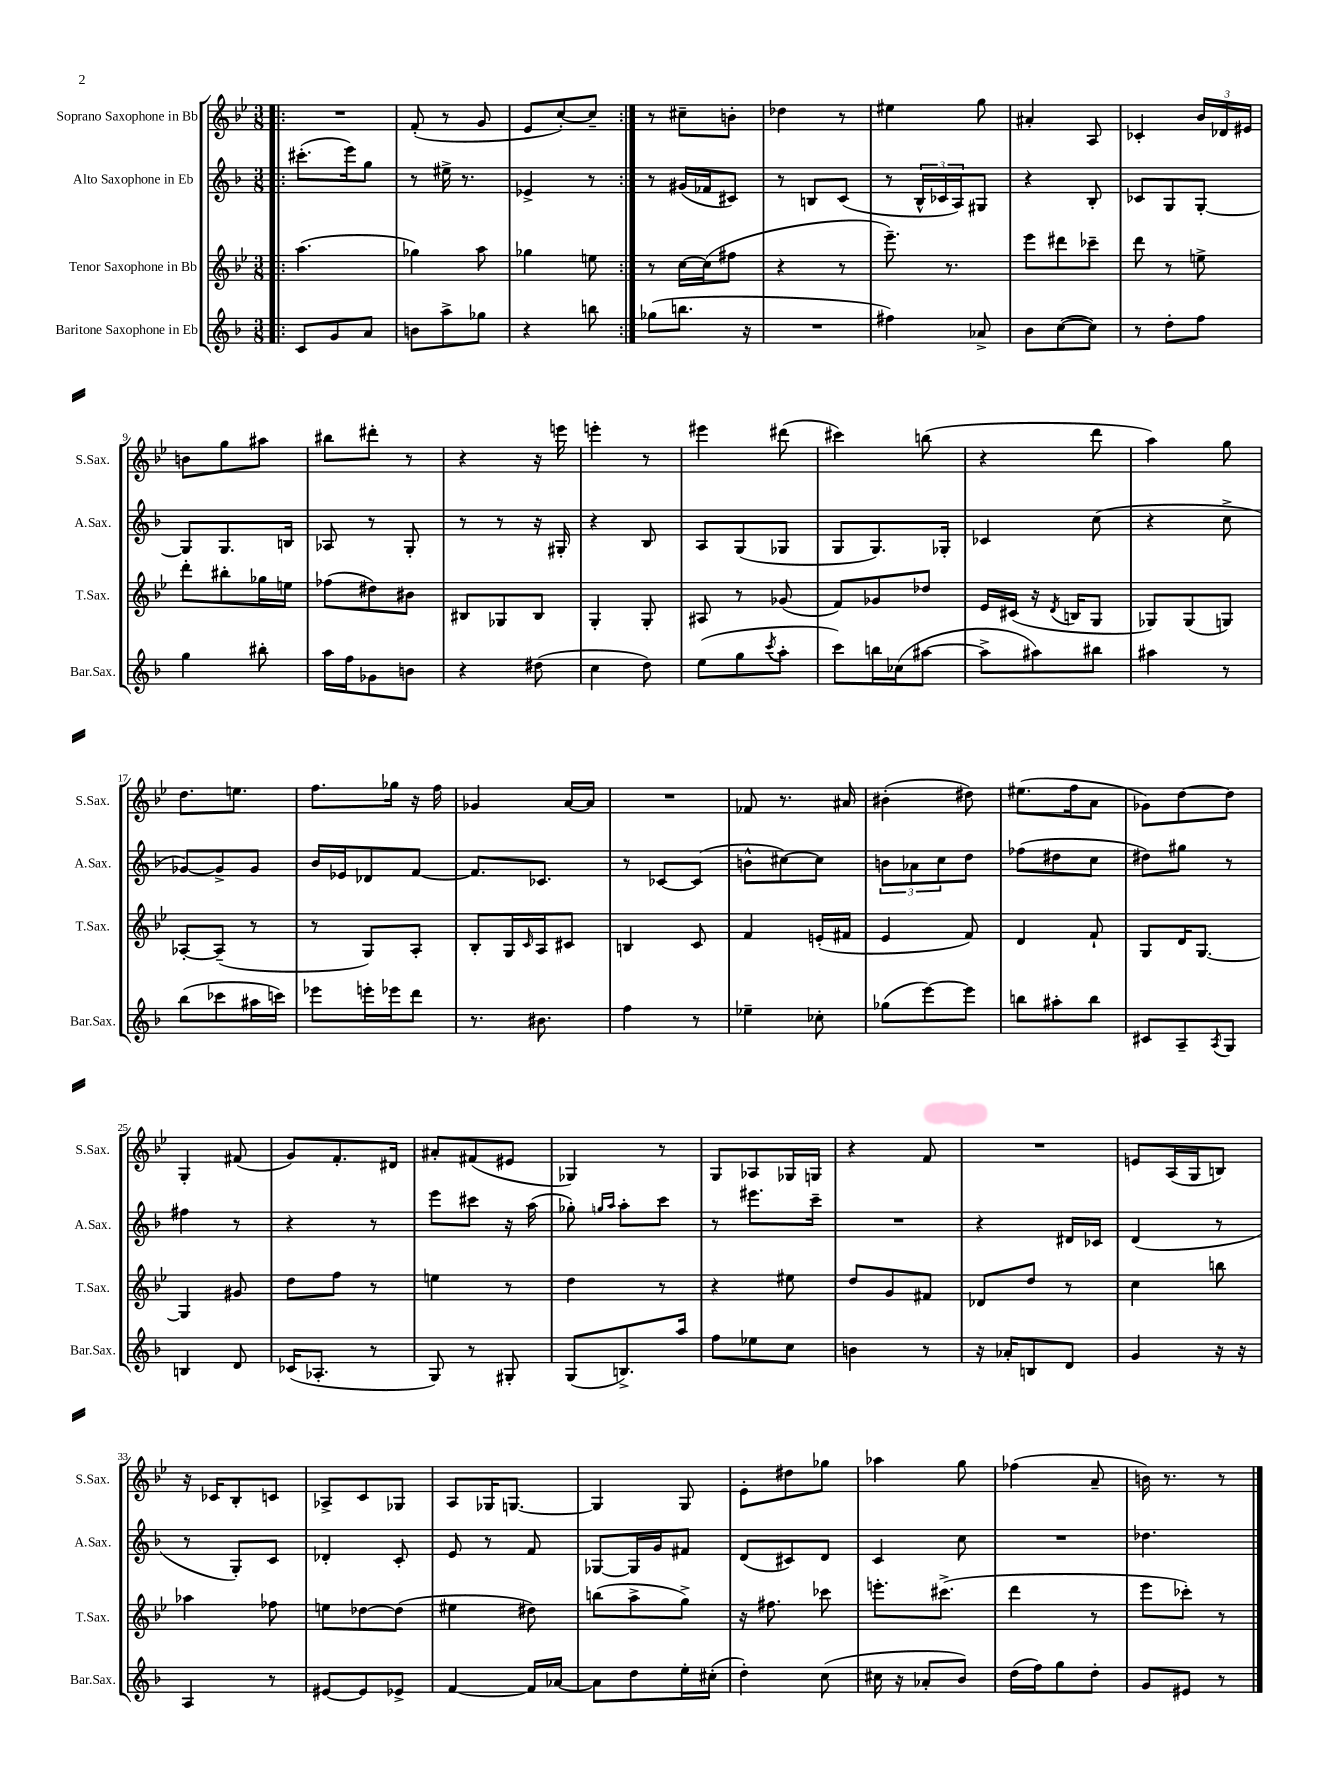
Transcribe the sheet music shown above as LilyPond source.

<<
\new StaffGroup <<
\new Staff = "s0" \with { instrumentName = "Soprano Saxophone in Bb" shortInstrumentName = "S.Sax." } {
    \clef treble \key bes \major \numericTimeSignature \time 3/8
    \repeat volta 2 { \bar ".|:" R4. |
    f'8-.( r8 g'8 |
    ees'8 c''8~-.) c''8-- | }
    r8 cis''8-- b'8-. |
    des''4 r8 |
    eis''4 g''8 |
    ais'4-. a8 |
    ces'4-. \tuplet 3/2 { bes'16 des'16 eis'16 } |
    b'8 g''8 ais''8 |
    bis''8 dis'''8-. r8 |
    r4 r16 e'''16 |
    e'''4-. r8 |
    eis'''4 dis'''8( |
    cis'''4) b''8( |
    r4 d'''8 |
    a''4) g''8 |
    d''8. e''8. |
    f''8. ges''16 r16 f''16 |
    ges'4 a'16~ a'16 |
    R4. |
    fes'8 r8. ais'16 |
    bis'4-.( dis''8) |
    eis''8.( f''16 a'8 |
    ges'8) d''8~ d''8 |
    g4-. fis'8( |
    g'8) f'8.-. dis'16 |
    ais'8-. fis'8( eis'8 |
    ges4) r8 |
    g8 aes8 ges16 g16 |
    r4 f'8 |
    R4. |
    e'8 a16( g16 b8) |
    r16 ces'16 bes8-. c'8 |
    aes8-> c'8 ges8 |
    a8 ges16 g8.~ |
    g4 g8 |
    ees'8-. dis''8 ges''8 |
    aes''4 g''8 |
    fes''4( a'8-- |
    b'16) r8. r8 \bar "|." |
}
\new Staff = "s1" \with { instrumentName = "Alto Saxophone in Eb" shortInstrumentName = "A.Sax." } {
    \clef treble \key f \major \numericTimeSignature \time 3/8
    \repeat volta 2 { \bar ".|:" cis'''8.-.( e'''16) g''8 |
    r8 eis''16-> r8. |
    ees'4-> r8 | }
    r8 gis'16( fes'16 cis'8) |
    r8 b8 c'8( |
    r8 \tuplet 3/2 { bes16-^ ces'16 a16) } gis8 |
    r4 bes8-. |
    ces'8 g8 g8~-. |
    g8 g8. b16 |
    aes8 r8 g8-. |
    r8 r8 r16 gis16-. |
    r4 bes8 |
    a8 g8( ges8 |
    g8 g8.) ges16-. |
    ces'4 c''8( |
    r4 c''8-> |
    ges'8~) ges'8-> ges'8 |
    bes'16 ees'16 des'8 f'8~ |
    f'8. ces'8. |
    r8 ces'8~ ces'8( |
    b'8-^ cis''8~) cis''8 |
    \tuplet 3/2 { b'8 aes'8 c''8 } d''8 |
    fes''8( dis''8 c''8 |
    dis''8) gis''8 r8 |
    fis''4 r8 |
    r4 r8 |
    e'''8 cis'''8 r16 a''16( |
    ges''8-.) \grace { g''16 a''16 } a''8-. c'''8 |
    r8 eis'''8. c'''16-- |
    R4. |
    r4 dis'16 ces'16 |
    d'4( r8 |
    r8 g8-.) c'8 |
    des'4-. c'8-. |
    e'8 r8 f'8 |
    ges8~ ges16 g'16 fis'8 |
    d'8( cis'8) d'8 |
    c'4 c''8 |
    R4. |
    des''4. \bar "|." |
}
\new Staff = "s2" \with { instrumentName = "Tenor Saxophone in Bb" shortInstrumentName = "T.Sax." } {
    \clef treble \key bes \major \numericTimeSignature \time 3/8
    \repeat volta 2 { \bar ".|:" a''4.( |
    ges''4) a''8 |
    ges''4 e''8 | }
    r8 c''16~ c''16( fis''8 |
    r4 r8 |
    ees'''8.--) r8. |
    ees'''8 dis'''8 ces'''8-- |
    d'''8 r8 e''8-> |
    d'''8-. bis''8-. ges''16 e''16 |
    fes''8( dis''8) bis'8 |
    bis8 ges8 bis8 |
    g4-. g8-. |
    ais8 r8 ges'8( |
    f'8) ges'8 des''8 |
    ees'16 cis'16( r16 \acciaccatura { d'8 } b16 g8 |
    ges8) ges8( g8) |
    aes8~-. aes8--( r8 |
    r8 g8) a8-. |
    bes8-. g16 \grace { c'16 } a16 cis'8 |
    b4 c'8 |
    f'4 e'16-.( fis'16 |
    ees'4 f'8) |
    d'4 f'8-! |
    g8 d'16 g8.~ |
    g4 gis'8 |
    d''8 f''8 r8 |
    e''4 r8 |
    d''4 r8 |
    r4 eis''8 |
    d''8 g'8 fis'8 |
    des'8 d''8 r8 |
    c''4 b''8 |
    aes''4 fes''8 |
    e''8 des''8~ des''8( |
    eis''4 dis''8) |
    b''8( a''8-> g''8->) |
    r16 fis''8. ces'''8 |
    e'''8.-. cis'''8.->( |
    d'''4 r8 |
    ees'''8 ces'''8-.) r8 \bar "|." |
}
\new Staff = "s3" \with { instrumentName = "Baritone Saxophone in Eb" shortInstrumentName = "Bar.Sax." } {
    \clef treble \key f \major \numericTimeSignature \time 3/8
    \repeat volta 2 { \bar ".|:" c'8 g'8 a'8 |
    b'8 a''8-> ges''8 |
    r4 b''8 | }
    ges''8( b''8. r16 |
    R4. |
    fis''4) aes'8-> |
    bes'8 c''8~( c''8) |
    r8 d''8-. f''8 |
    g''4 bis''8-. |
    a''16 f''16 ges'8 b'8 |
    r4 dis''8( |
    c''4 d''8) |
    e''8( g''8 \acciaccatura { c'''8 } a''8-. |
    c'''8) b''16 ces''16( ais''8~ |
    ais''8-> ais''8) bis''8 |
    ais''4 r8 |
    bes''8( ces'''8 ais''16 c'''16) |
    ees'''8 e'''16-. ees'''16 d'''8 |
    r8. bis'8. |
    f''4 r8 |
    ees''4-- ces''8-. |
    ges''8( e'''8~) e'''8 |
    b''8 ais''8-. b''8 |
    cis'8 a8-- \acciaccatura { a8 } g8 |
    b4 d'8 |
    ces'16( aes8.-. r8 |
    g8) r8 gis8-. |
    g8( b8.->) a''16 |
    f''8 ees''8 c''8 |
    b'4 r8 |
    r16 aes'16-. b8 d'8 |
    g'4 r16 r16 |
    a4 r8 |
    eis'8~ eis'8 ees'8-> |
    f'4~ f'16 aes'16~ |
    aes'8 d''8 e''16-. cis''16-.( |
    d''4-.) c''8( |
    cis''16 r16 aes'8-. bes'8) |
    d''16( f''16) g''8 d''8-. |
    g'8 eis'8 r8 \bar "|." |
}
>>
>>
